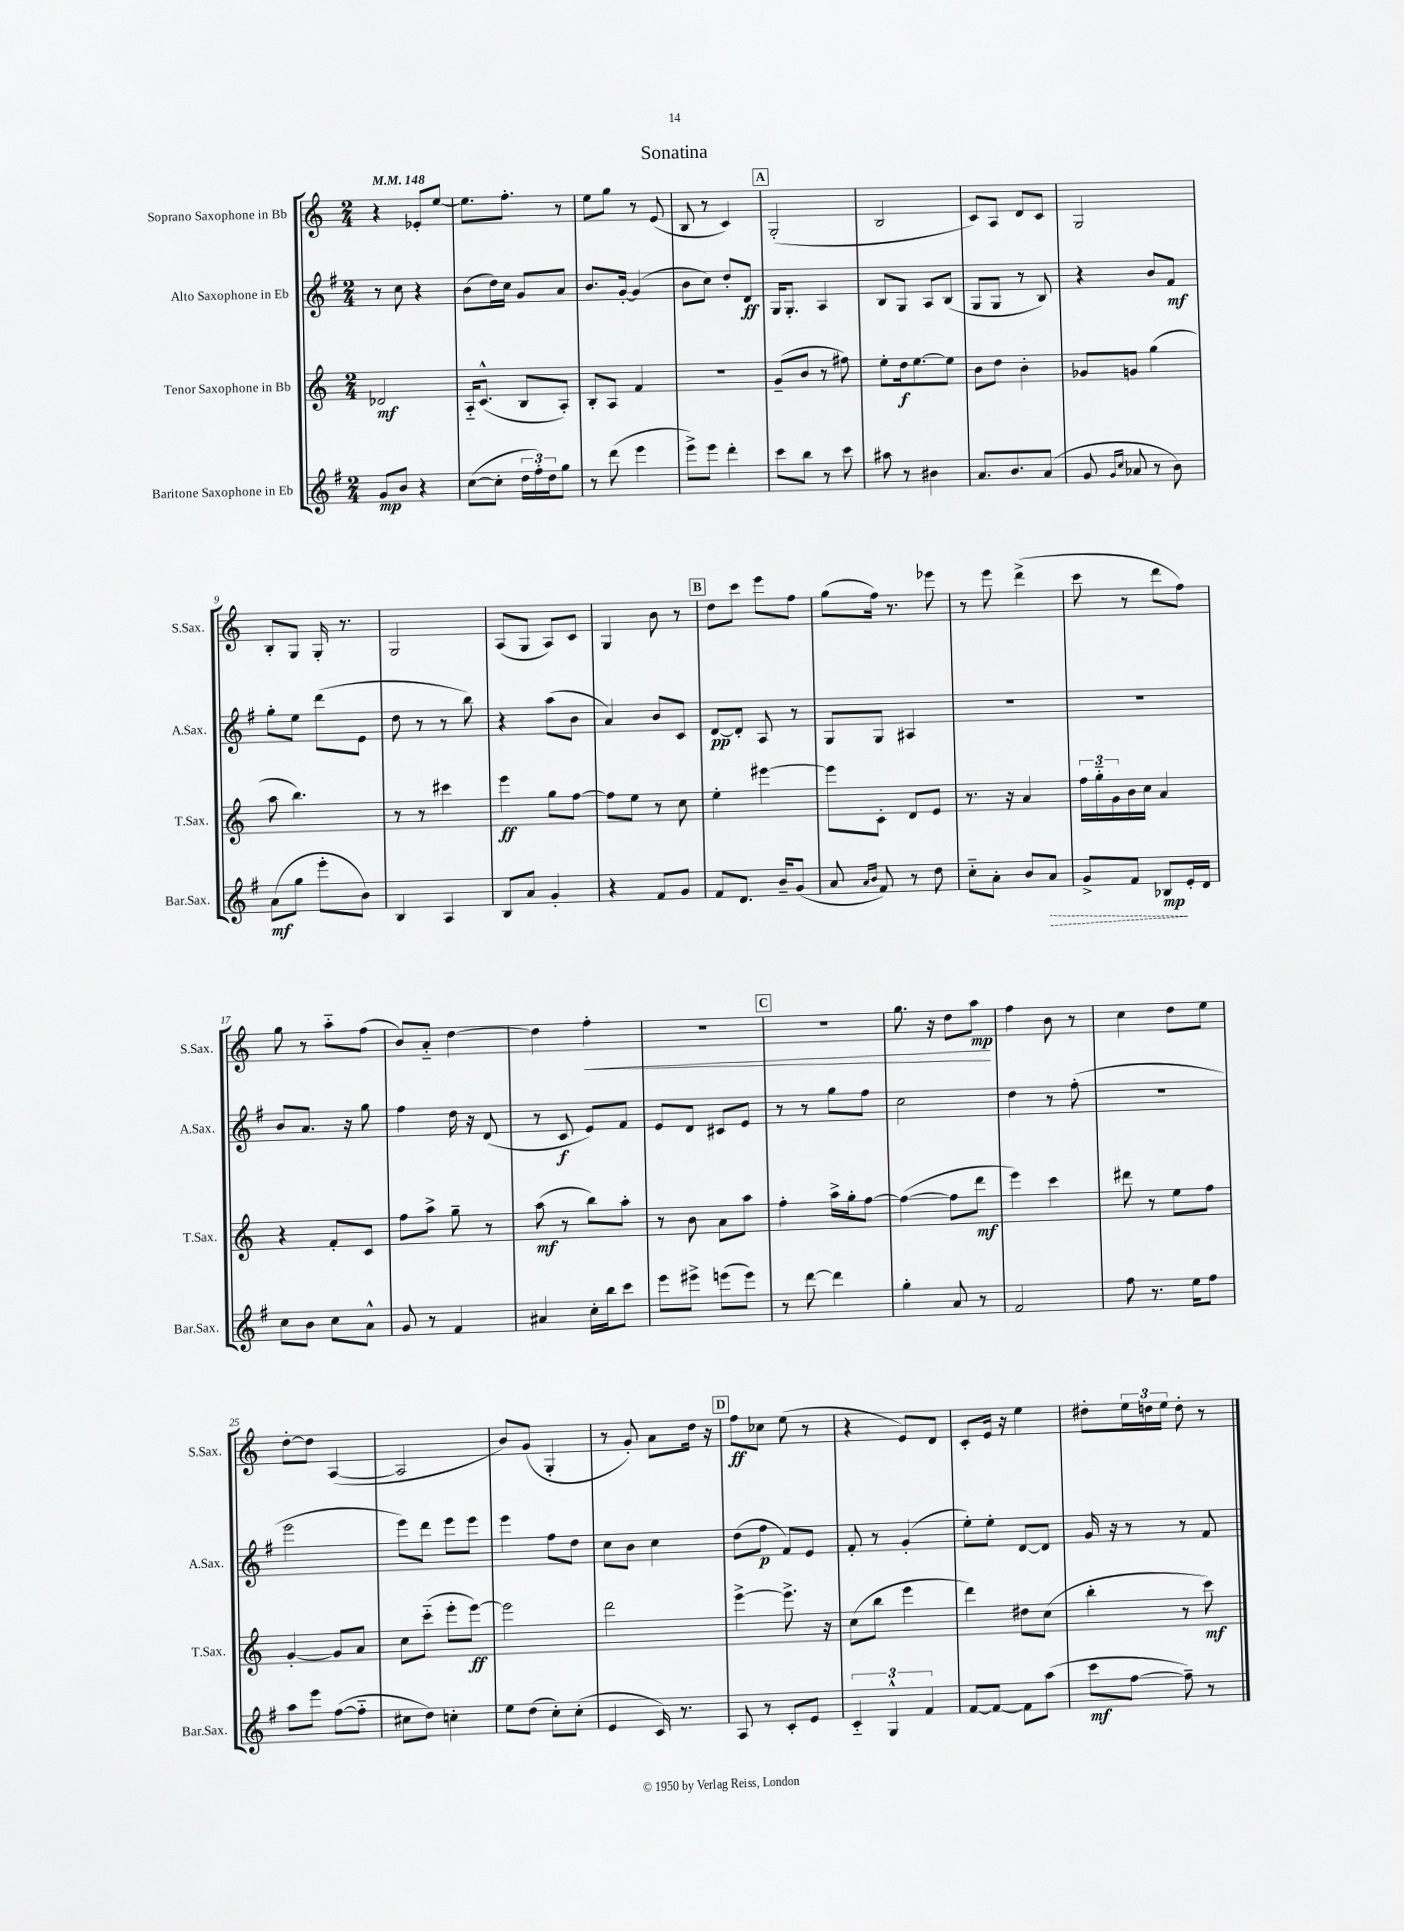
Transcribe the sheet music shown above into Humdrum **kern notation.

**kern	**kern	**kern	**kern
*staff4	*staff3	*staff2	*staff1
*clefG2	*clefG2	*clefG2	*clefG2
*k[f#]	*k[]	*k[f#]	*k[]
*M2/4	*M2/4	*M2/4	*M2/4
*MM148	*MM148	*MM148	*MM148
8g	2d-	8r	4r
8b	.	8cc	.
4r	.	4r	8e-'
.	.	.	[8ee
=	=	=	=
([8cc	16A'~	(8b	8.ee]
.	(8.c^^	.	.
8cc']	.	16dd)	.
.	.	16cc	8.ff'
24dd	8B	8g	.
24ff#')	.	.	.
24dd	.	.	.
8gg	8A')	8a	8r
=	=	=	=
8r	8B'	8.b	8ee
(8ddd	8A	.	8gg
.	.	[16g'	.
4eee	4f	(4g]	8r
.	.	.	(8e
=	=	=	=
8eee^)	2r	8b	8B
8eee	.	8cc)	8r
4ddd'	.	8dd'	4c)
.	.	8d	.
=	=	=	=
8ccc	(8g~	16G	(2G'
.	.	8.G'	.
8bb	8b	.	.
8r	8r	4A	.
8ccc	8ff#)	.	.
=	=	=	=
8aa#	8ee'	8B	2B
8r	16dd	8G	.
.	[8.ee	.	.
4b#	.	8A	.
.	8ee]	(8B	.
=	=	=	=
8.a	8b	8G	8c)
.	8dd	8G	8A
8.b	.	.	.
.	4b'	8r	8d
(8a	.	8B)	8c
=	=	=	=
8g	8g-	4r	2G
16qqg	.	.	.
16qqcc	.	.	.
8a-	8g	.	.
8r	(4gg	8b	.
8b)	.	8f#	.
=	=	=	=
(8a	8aa	8gg'	8B'
8gg	4.bb)	8ee	8G
8eee'	.	(8ddd	16G'
.	.	.	8.r
8b)	.	8e	.
=	=	=	=
4B	8r	8dd	2G
.	8r	8r	.
4A	4ccc#	8r	.
.	.	8bb)	.
=	=	=	=
8B	4eee	4r	(8A
8a	.	.	8G
4g'	8gg	(8aa	8A)
.	[8ff	8b	8c
=	=	=	=
4r	8ff]	4a)	4G
.	8ee	.	.
8f#	8r	8b	8b
8g	8cc	8c	8r
=	=	=	=
8f#	4ee'	[8d	8dd
8.d	.	8d']	8ccc
.	[4eee#	8A	8eee
16b~	.	.	.
(8g	.	8r	8ff
=	=	=	=
8a	8eee#]	8G	(8gg
16qqa	.	.	.
16qqb	.	.	.
8f#)	8c'	8G	16ff)
.	.	.	8.r
8r	8d	4A#	.
8dd	8e	.	8eee-
=	=	=	=
8cc'~	8.r	2r	8r
8a'	.	.	8eee
.	16r	.	.
8b	4a	.	(4ddd^
8a	.	.	.
=	=	=	=
8g^	24ff	2r	8ccc
.	24gg'~	.	.
.	24g	.	.
8f#	16b	.	8r
.	16cc	.	.
8B-	4a	.	8ddd
16e'	.	.	8ff)
16d	.	.	.
=	=	=	=
8cc	4r	8b	8gg
8b	.	8.a	8r
8cc	8f'	.	8aa'~
.	.	16r	.
8a^^	8c	8gg	(8ff
=	=	=	=
8g	8ff	4ff#	8b)
8r	8aa^	.	8a'~
4f#	8gg~	16dd	[4dd
.	.	16r	.
.	8r	(8d	.
=	=	=	=
4a#	(8aa	8r	4dd]
.	8r	8c	.
16cc'	8bb)	8e)	4ff'
16bb	.	.	.
8ccc	8aa'	8f#	.
=	=	=	=
8eee	8r	8e	2r
8eee#^	8b	8d	.
(8eee	8a	8c#	.
8eee)	8aa	8e	.
=	=	=	=
8r	4ff'	8r	2r
[8ddd	.	8r	.
4ddd]	16aa^	8gg	.
.	16gg'	.	.
.	[8ff	8ff#	.
=	=	=	=
4gg'	(4ff_	2cc	8.gg
.	.	.	16r
8a	8ff]	.	8dd
8r	8ddd	.	8aa
=	=	=	=
2f#	4eee)	4dd	4ff
.	4ccc	8r	8b
.	.	(8ff#'	8r
=	=	=	=
8ff#	8ddd#	2r	4cc
8.r	8r	.	.
.	8ee	.	8dd
16ee	.	.	.
8ff#	8ff	.	8ee
=	=	=	=
8aa	[4g'	2eee	[8dd'
8eee	.	.	8dd]
([8ff#	8g]	.	([4A
8ff#'~]	8a	.	.
=	=	=	=
8cc#	8cc	8eee)	2A]
8dd)	(8ccc'~	8ddd	.
4cc'	8eee'	8eee	.
.	[8eee)	8eee	.
=	=	=	=
8ee	2eee]	4eee	8b)
(8dd	.	.	(8g
8cc')	.	8ff#	4G'
(8cc'	.	8dd	.
=	=	=	=
4e	2ddd	8cc	8r
.	.	8b	8g')
16c)	.	4cc	8a
8.r	.	.	.
.	.	.	16dd
.	.	.	16r
=	=	=	=
8A	[4eee^	(8dd	8ff
8r	.	8ff#	8cc-
8c'	8.eee^]	8f#)	(8ee
8e	.	8e	8r
.	16r	.	.
=	=	=	=
6c'~	(8cc	8f#'	4r
.	8bb	8r	.
6G^^	.	.	.
.	4eee	(4g'	8e)
6f#	.	.	.
.	.	.	8d
=	=	=	=
[8f#	4ddd)	8ee')	8c'
8f#_	.	8ee'	16e
.	.	.	16r
8f#]	8dd#	[8d	4ee
(8aa	(8cc	8d]	.
=	=	=	=
8ccc	4bb'	16g	8dd#'
.	.	16r	.
[8ff#	.	8r	24ee
.	.	.	24dd
.	.	.	24ee
8ff#~])	8r	8r	8dd'
8r	8ccc)	8f#	8r
==	==	==	==
*-	*-	*-	*-
